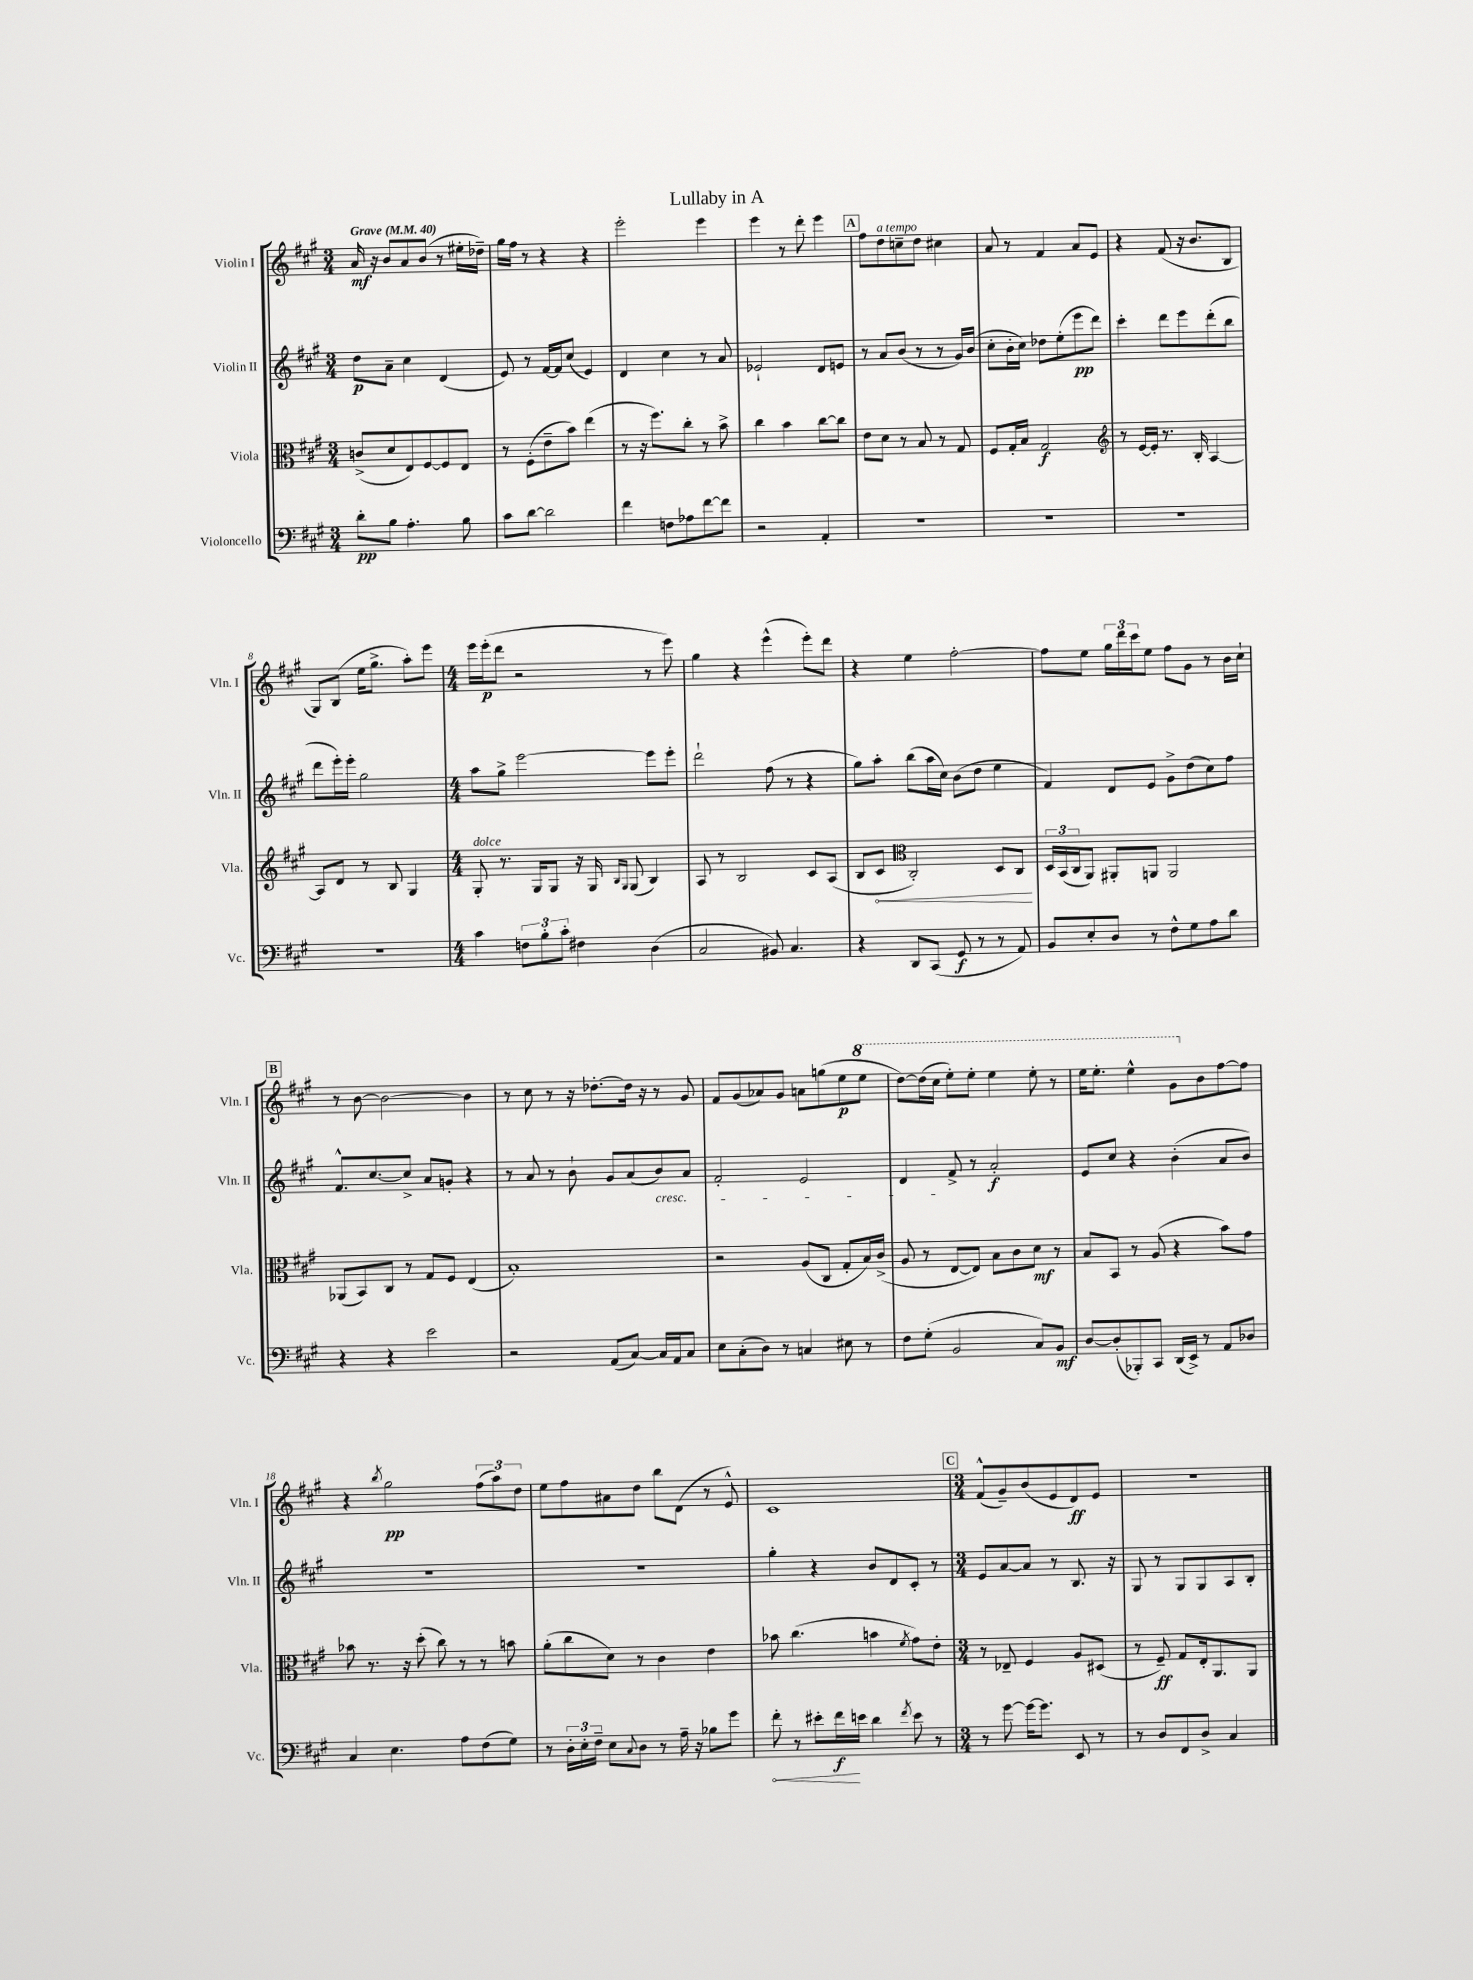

**kern	**kern	**kern	**kern
*staff4	*staff3	*staff2	*staff1
*clefF4	*clefC3	*clefG2	*clefG2
*k[f#c#g#]	*k[f#c#g#]	*k[f#c#g#]	*k[f#c#g#]
*M3/4	*M3/4	*M3/4	*M3/4
*MM40	*MM40	*MM40	*MM40
8d'	(8c^	8dd	16a
.	.	.	16r
8B	8d	8a~	8b
4.A'	8E)	4cc#	8a
.	[8F#	.	(8b
.	8F#]	(4d	8r
8B	8E	.	16ee#'
.	.	.	16dd-~)
=	=	=	=
8c#	8r	8e)	16gg#
.	.	.	16ff#
[8d	(8F#'	8r	8r
2d]	8e~	[16f#	4r
.	.	16f#]	.
.	8b)	(8cc#	.
.	(4ee	4e)	4r
=	=	=	=
4f#	8r	4d	2eee'
.	16r	.	.
.	8.ff#)	.	.
8F	.	4cc#	.
8A-	8cc#'	.	.
[8f#	8r	8r	4eee
8f#]	8b^	8a	.
=	=	=	=
2r	4cc#	2e-`	4eee
.	4b	.	8r
.	.	.	8ddd'
4AA'	[8cc#	8d	4eee
.	8cc#]	8e	.
=	=	=	=
2.r	8e	8r	8ff#
.	8d	8a	8dd
.	8r	(8b	8cc~
.	8B	8r	8dd
.	8r	8r	4cc#
.	8G#	16g#)	.
.	.	(16b	.
=	=	=	=
2.r	8F#	8cc#'	8a
.	16G#'	16b'	8r
.	16B	16cc#)	.
.	2G#	8dd-	4f#
.	.	(8ee'	.
.	.	8eee	8a
.	.	8ddd)	8e
=	=	=	=
*	*clefG2	*	*
2.r	8r	4ccc#'	4r
.	[16e	.	.
.	16e']	.	.
.	8.r	8ddd	(8f#
.	.	8eee	16r
.	16B'	.	8.b
.	[4A	(8ddd'	.
.	.	8bb	8B
=	=	=	=
2.r	8A]	8ddd	8G#)
.	8d	16eee')	(8B
.	.	16eee'	.
.	8r	2gg#	16ee
.	.	.	8.gg#^
.	8B	.	.
.	4G#	.	8aa')
.	.	.	8eee
=	=	=	=
*M4/4	*M4/4	*M4/4	*M4/4
4c#	8G#'	8aa	16eee
.	.	.	(16eee'
.	8.r	8gg#^	8ddd
12F	.	[2eee	2r
.	16G#	.	.
12B'	.	.	.
.	8G#	.	.
12c#'	.	.	.
4F#	16r	.	.
.	16G#	.	.
.	16qqB	.	.
.	16qqG#	.	.
.	(8G#	.	.
(4D	4B)	8eee]	8r
.	.	8eee'	8eee)
=	=	=	=
2C#	8A	2ddd`	4gg#
.	8r	.	.
.	2B	.	4r
8BB#)	.	(8ff#	(4eee^^
4.C#	.	8r	.
.	8c#	4r	8eee')
.	(8A	.	8ddd
=	=	=	=
4r	8B	8gg#)	4r
.	8c#	8aa'	.
*	*clefC3	*	*
8DD	2C#')	(8bb	4ee
(8CC#	.	16aa	.
.	.	16cc#)	.
8GG#	.	(8b	[2ff#'
8r	.	8dd	.
8r	8D	4ee	.
8AA)	8C#	.	.
=	=	=	=
8BB	24D	4f#)	8ff#]
.	(24BB	.	.
.	24C#	.	.
8E'	8AA)	.	8ee
8D	8AA#'	8d	24gg#
.	.	.	24ddd
.	.	.	24ccc#
8r	8AA	8e	8ee
8F#^^	2AA	8g#^	8ff#
8G#	.	(8dd	8g#
8A	.	8cc#)	8r
8d	.	8ff#	16b
.	.	.	16cc#`
=	=	=	=
4r	(8AA-	8.f#^^	8r
.	8BB)	.	[8b
.	.	[8.cc#	.
4r	8C#	.	2b_
.	8r	8cc#^]	.
2e	8G#	8a	.
.	8F#	8g'	.
.	(4E	4r	4b]
=	=	=	=
2r	1B')	8r	8r
.	.	8a	8cc#
.	.	8r	8r
.	.	8b`	16r
.	.	.	[8.dd-'
(8AA	.	8g#	.
[8C#)	.	(8a	16dd-]
.	.	.	16r
16C#]	.	8b)	8r
16AA	.	.	.
8C#	.	8a	8g#
=	=	=	=
8E	2r	2f#'	8f#
(8C#'	.	.	(8g#
8D)	.	.	8a-)
8r	.	.	8g#
4C	(8A	2e	8a
.	8C#	.	(8gg
8E#	8G#'	.	8ee
8r	16B)	.	8eee
.	(16c#^	.	.
=	=	=	=
8F#	8A	4d	[8ddd)
(8G#'	8r	.	(16ddd]
.	.	.	16ccc#
2BB	[8E	8f#^	8eee')
.	8E])	8r	8eee'
.	8B	2a'	4eee
.	8c#	.	.
8C#)	8d	.	8eee'
8BB	8r	.	8r
=	=	=	=
[8D	8B	8e	16eee
.	.	.	8.eee'
(8D']	8BB	8cc#	.
8BBB-')	8r	4r	4eee^^
8CC#	(8A	.	.
(16DD	4r	(4b'	8gg#
16EE^)	.	.	.
8r	.	.	8b
8AA	8b)	8a	[8ff#
8D-	8g#	8b)	8ff#]
=	=	=	=
4C#	8b-	1r	4r
.	8.r	.	.
.	.	.	8qbb
4.E	.	.	2gg#
.	16r	.	.
.	(8dd'	.	.
.	8cc#)	.	.
8A	8r	.	.
(8F#	8r	.	(12ff#
.	.	.	12aa)
8G#)	8b	.	.
.	.	.	12dd
=	=	=	=
8r	(8a'	1r	8ee
24D'	8cc#	.	8ff#
24E'	.	.	.
24F#~	.	.	.
8E	8d)	.	8a#
8qqC#	.	.	.
8D	8r	.	8dd
8r	4c#	.	8bb
16A~	.	.	(8d
16r	.	.	.
8B-	4e	.	8r
8g#	.	.	8e^^)
=	=	=	=
8f#'	8b-	4gg#'	1c#
8r	(4.cc#	.	.
8e#'	.	4r	.
16f#	.	.	.
16e	.	.	.
4d	4b	8b	.
.	.	8d	.
8qf#	8qf#	.	.
8e	8g#)	8c#'	.
8r	8e'	8r	.
=	=	=	=
*M3/4	*M3/4	*M3/4	*M3/4
8r	8r	8e	(8f#^^
[8g#	8E-~	[8a	8g#~)
16g#_	4F#	8a]	(8b
8.g#]	.	.	.
.	.	8r	8e
8EE	8A	8.B	8d)
8r	(8D#	.	8e
.	.	16r	.
=	=	=	=
8r	8r	8G#	2.r
8D	8F#~)	8r	.
8FF#	8G#	8G#	.
8D^	16E'	8G#	.
.	8.AA	.	.
4C#	.	8A	.
.	8AA	8B'	.
==	==	==	==
*-	*-	*-	*-
